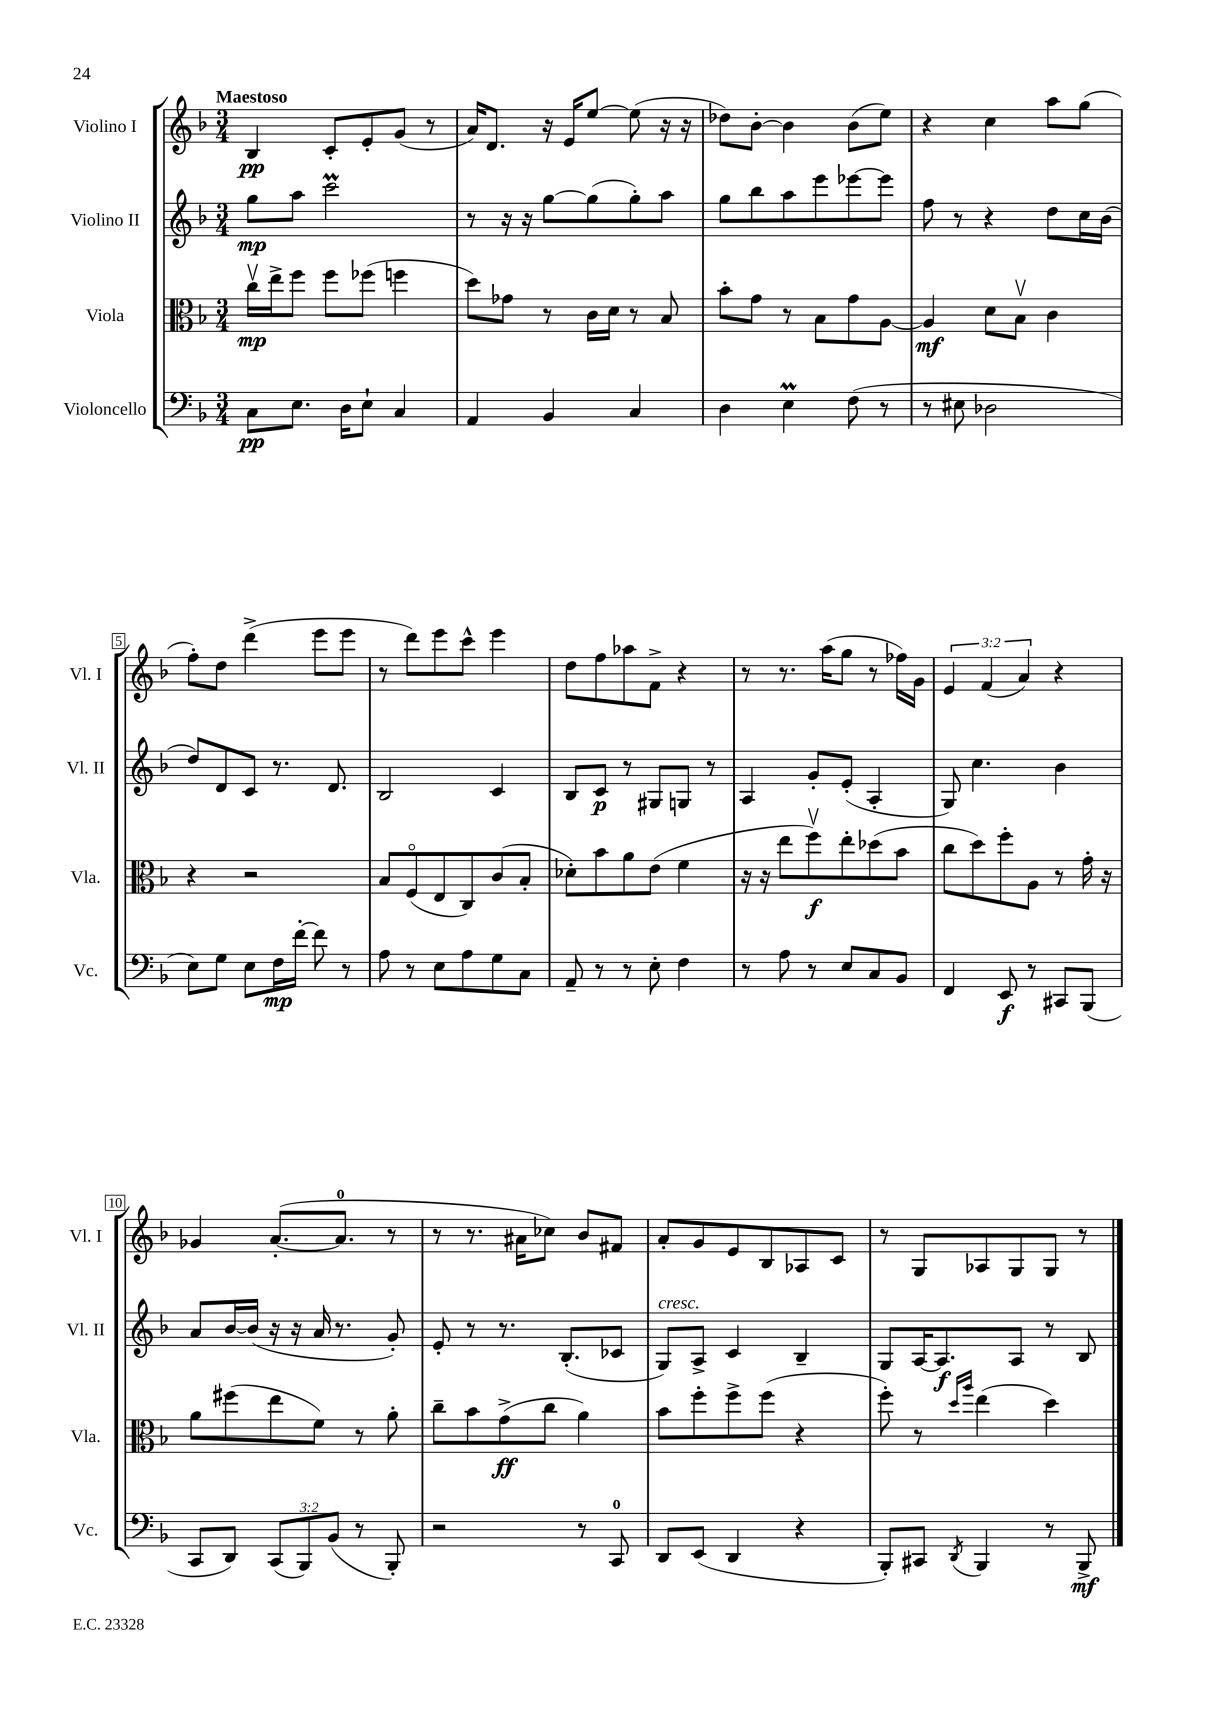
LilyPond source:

<<
\new StaffGroup <<
\new Staff = "s0" \with { instrumentName = "Violino I" shortInstrumentName = "Vl. I" } {
    \clef treble \key f \major \numericTimeSignature \time 3/4 \override Staff.TupletNumber.text = #tuplet-number::calc-fraction-text \tempo "Maestoso"
    bes4\pp c'8-. e'8-. g'8( r8 |
    a'16) d'8. r16 e'16 e''8~ e''8( r16 r16 |
    des''8) bes'8~-. bes'4 bes'8( e''8) |
    r4 c''4 a''8 g''8( |
    f''8-.) d''8 d'''4->( e'''8 e'''8 |
    r8 d'''8) e'''8 c'''8-^ e'''4 |
    d''8 f''8 aes''8 f'8-> r4 |
    r8 r8. a''16( g''8 r8 fes''16) g'16 |
    \tuplet 3/2 { e'4 f'4( a'4) } r4 |
    ges'4 a'8.~-.( a'8.-0 r8 |
    r8 r8. ais'16 ces''8) bes'8 fis'8 |
    a'8-. g'8 e'8 bes8 aes8 c'8 |
    r8 g8 aes8 g8 g8 r8 \bar "|." |
}
\new Staff = "s1" \with { instrumentName = "Violino II" shortInstrumentName = "Vl. II" } {
    \clef treble \key f \major \numericTimeSignature \time 3/4
    g''8\mp a''8 c'''2\prall |
    r8 r16 r16 g''8~ g''8( g''8-.) a''8 |
    g''8 bes''8 a''8 e'''8 ees'''8~ ees'''8 |
    f''8 r8 r4 d''8 c''16 bes'16( |
    d''8) d'8 c'8 r8. d'8. |
    bes2 c'4 |
    bes8 c'8\p r8 gis8 g8 r8 |
    a4 g'8-. e'8-.( a4-. |
    g8) c''4. bes'4 |
    a'8 bes'16~ bes'16( r16 r16 a'16 r8. g'8-.) |
    e'8-. r8 r8. bes8.-.( ces'8 |
    g8^\markup { \italic "cresc." }) a8-> c'4 bes4-- |
    g8 a16~ a8.\f a8 r8 bes8 \bar "|." |
}
\new Staff = "s2" \with { instrumentName = "Viola" shortInstrumentName = "Vla." } {
    \clef alto \key f \major \numericTimeSignature \time 3/4
    c''16\upbow\mp e''16-> f''8 f''8 fes''8( f''4 |
    d''8) ges'8 r8 c'16 d'16 r8 bes8 |
    bes'8-. g'8 r8 bes8 g'8 a8~ |
    a4\mf d'8 bes8\upbow c'4 |
    r4 r2 |
    bes8 f8\flageolet( e8 c8) c'8( bes8-. |
    des'8-.) bes'8 a'8 e'8( f'4 |
    r16 r16 e''8 f''8\upbow\f) e''8-. des''8( bes'8 |
    c''8 d''8) f''8-. a8 r8 g'16-. r16 |
    a'8 fis''8( e''8 f'8) r8 a'8-. |
    c''8-- bes'8 g'8->\ff( c''8 a'4) |
    bes'8 f''8-. f''8-> f''8( r4 |
    f''8-.) r8 \grace { d''16 a''16 } e''4( d''4) \bar "|." |
}
\new Staff = "s3" \with { instrumentName = "Violoncello" shortInstrumentName = "Vc." } {
    \clef bass \key f \major \numericTimeSignature \time 3/4 \override Staff.TupletNumber.text = #tuplet-number::calc-fraction-text
    c8\pp e8. d16 e8-! c4 |
    a,4 bes,4 c4 |
    d4 e4\prall f8( r8 |
    r8 eis8 des2 |
    e8) g8 e8 f16\mp f'16~-. f'8 r8 |
    a8 r8 e8 a8 g8 c8 |
    a,8-- r8 r8 e8-. f4 |
    r8 a8 r8 e8 c8 bes,8 |
    f,4 e,8\f r8 cis,8 bes,,8( |
    c,8 d,8) \tuplet 3/2 { c,8( bes,,8) bes,8( } r8 bes,,8-.) |
    r2 r8 c,8-0 |
    d,8 e,8( d,4 r4 |
    bes,,8-.) cis,8 \acciaccatura { d,8 } bes,,4 r8 bes,,8->\mf \bar "|." |
}
>>
>>
\layout { \context { \Score \override BarNumber.stencil = #(make-stencil-boxer 0.1 0.3 ly:text-interface::print) } }
